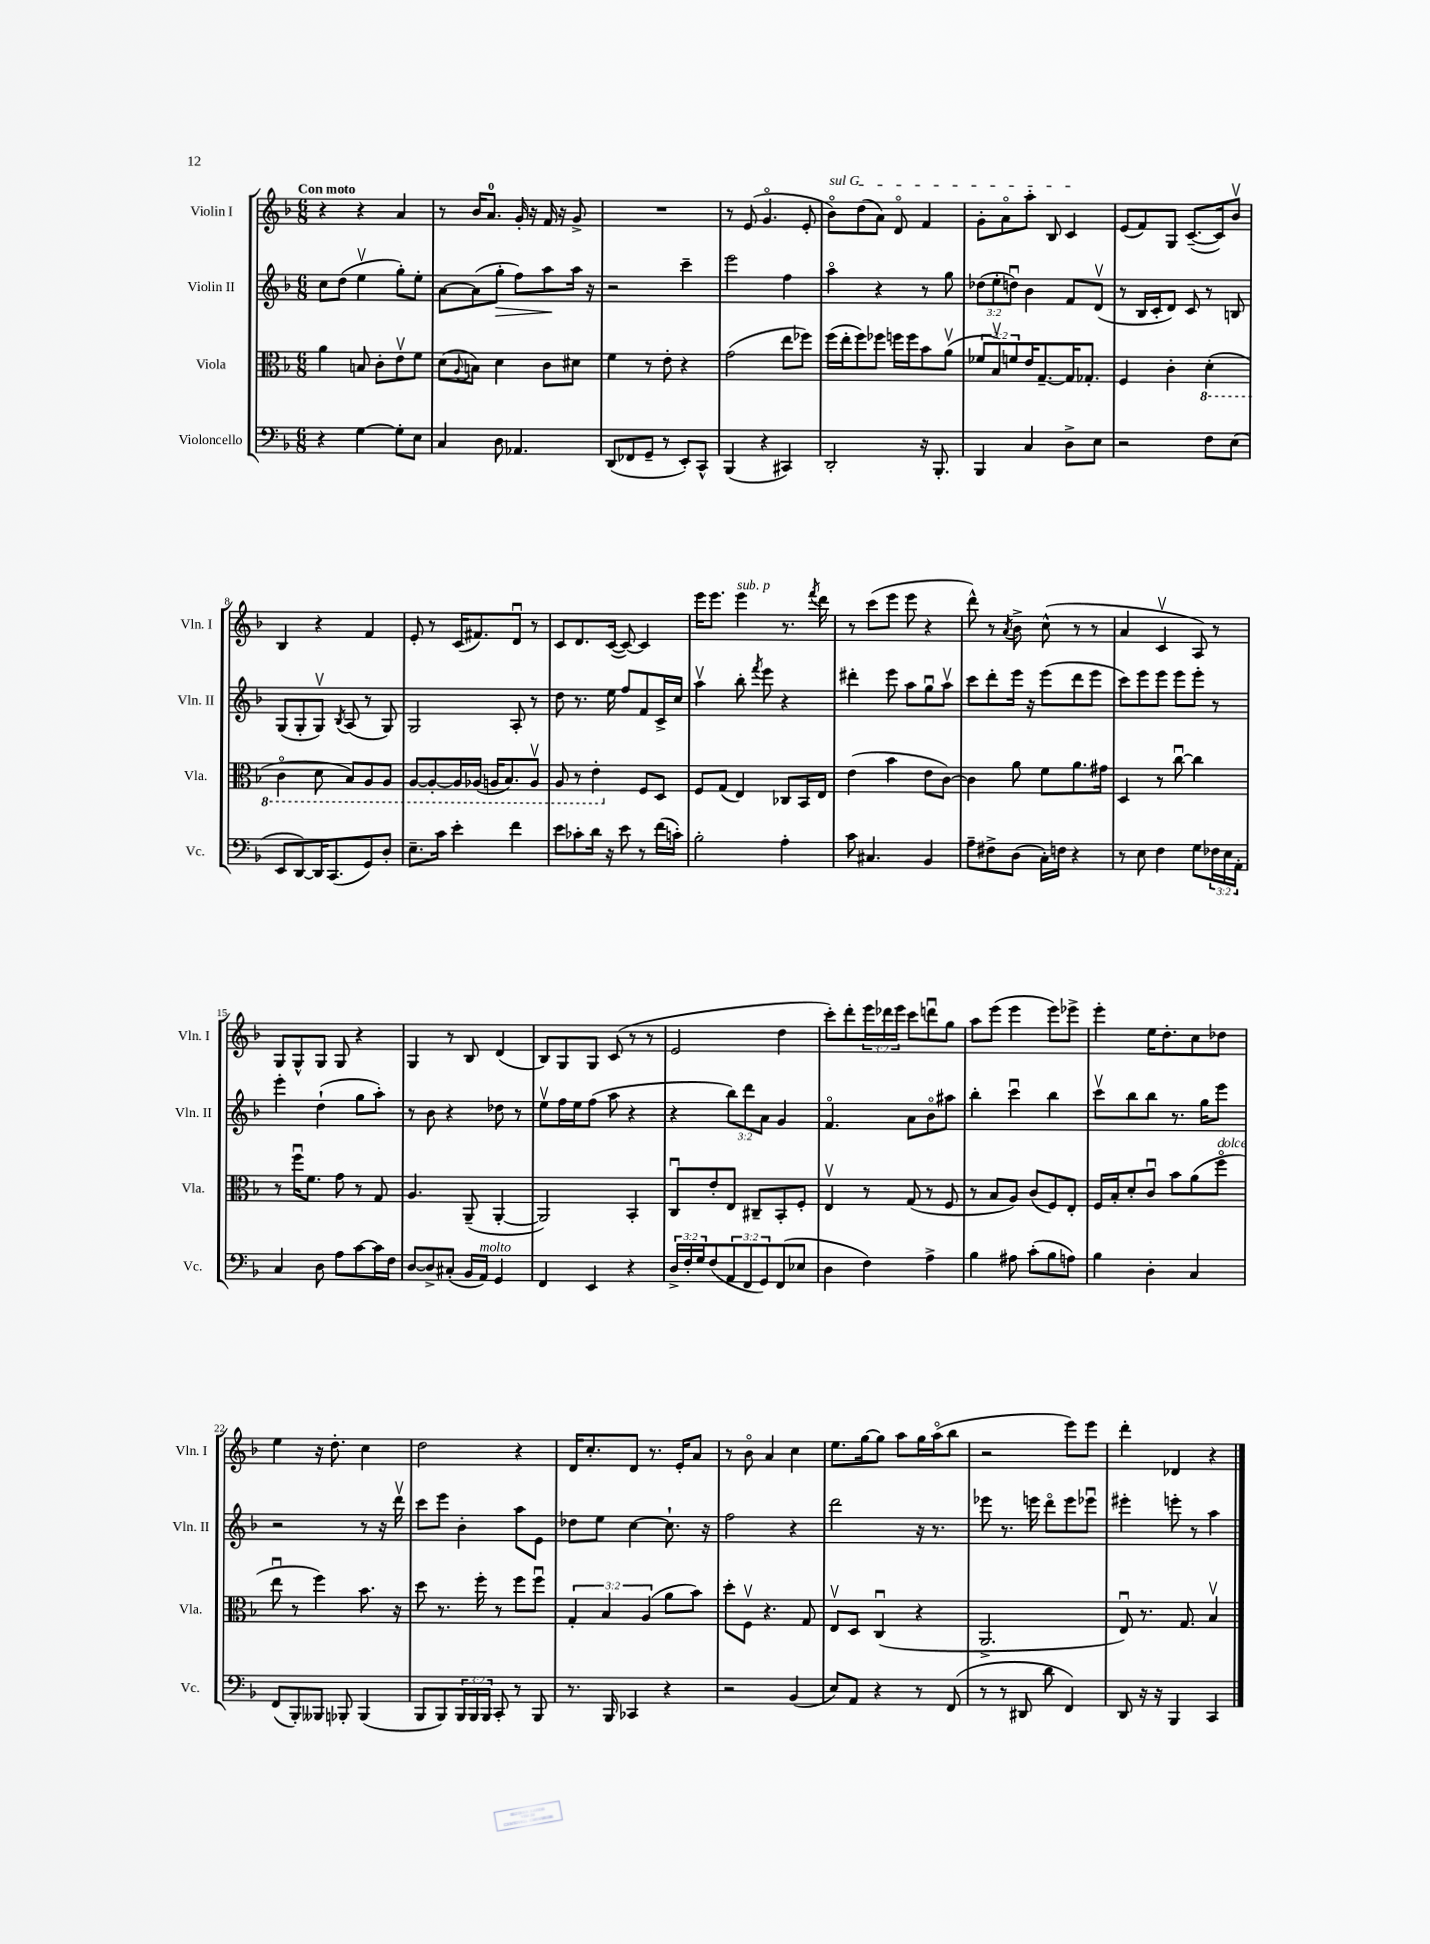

**kern	**kern	**kern	**kern
*staff4	*staff3	*staff2	*staff1
*clefF4	*clefC3	*clefG2	*clefG2
*k[b-]	*k[b-]	*k[b-]	*k[b-]
*M6/8	*M6/8	*M6/8	*M6/8
4r	4a\	8cc\L	4r
.	.	(8dd\J	.
[4G\	8B/	4eev\	4r
.	8c'\L	.	.
8G'\]L	8ev\	8gg'\L)	4a/
8E\J	8f\J	8ee'\J	.
=	=	=	=
4C/	(8d\L	[8a\L	8r
.	8qqA/	.	.
.	8B\J)	(8a\]	16b-/LK
.	.	.	8.a/J
8D\	4d\	8gg'\J	.
4.AA-/	.	8ff\L)	16g'/
.	.	.	16r
.	8c\L	8aa\	16f/
.	.	.	16r
.	8d#\J	16aa\Jk	8g^/
.	.	16r	.
=	=	=	=
(8DD/L	4f\	2r	2.r
8FF-/	.	.	.
8GG~/J	8r	.	.
8r	8e'\	.	.
8EE'/L)	4r	4ccc~\	.
8CC^^/J	.	.	.
=	=	=	=
(4BBB-/	(2g\	2eee\	8r
.	.	.	(8e/
4r	.	.	4.go/
4CC#/)	8ee\L	4ff\	.
.	8ff-\J)	.	8e'/
=	=	=	=
2DD'/	(16ff\LL	4aao\	8b-o\L)
.	16ee'\J	.	.
.	8ff\)	.	(8dd\
.	8ff-\J	4r	8a\J)
.	16ff\LL	.	8do/
.	16ff\J	.	.
16r	8b-\	8r	4f/
8.BBB-'/	.	.	.
.	(8av\J	8gg\	.
=	=	=	=
4BBB-/	12f-/L	(12dd-\L	8g'\L
.	12B-v/)	12ee'\	.
.	.	.	8ao\
.	12f/	12ddu\J)	.
4C/	16e/K	4b-\	8aa'\J
.	[8.G~/	.	.
.	.	.	8B-/
8D^\L	16G/]K	8f/L	4c/
.	8.G-'/J	.	.
8E\J	.	(8dv/J	.
=	=	=	=
2r	4F/	8r	(8e/L
.	.	16B-/LL	8f/)
.	.	16c'/J	.
.	4c'\	8d/J)	8G/J
.	.	8c/	([8.c~/L
8F\L	(4D'\	8r	.
.	.	.	16c/]k)
(8E\J	.	8B/	8b-v/J
=	=	=	=
8EE/L	4Co\	(8G/L	4B-/
[8DD/)	.	8G'/	.
16DD/]K	8D\	8Gv/J)	4r
(8.CC/	.	.	.
.	.	8qB-/	.
.	8BB-/L)	(8A/	.
8GG/)	8AA/	8r	4f/
8D'/J	8AA/J	8G/)	.
=	=	=	=
8.E~\L	[8AA/L	2G/	8e'/
.	8AA'/_	.	8r
16c\Jk	.	.	.
4e'\	16AA/]L	.	(16c/LK
.	(16AA-/JJ	.	8.f#/)
.	16AA/LK	.	.
.	8.BB-/)	.	.
4f\	.	8A'/	8du/J
.	8AAv/J	8r	8r
=	=	=	=
8e\L	8AA/	8dd\	8c/L
8c-'\	8r	8.r	8.d/
16d\Jk	4E'\	.	.
16r	.	16ee\	([16c/Jk
8e\	.	8ff/L	8c/_)
8r	8F/L	8f/	4c/]
(16f\LL	8D/J	16c^/L	.
16c'\JJ)	.	16cc/JJ	.
=	=	=	=
2B-'\	8F/L	4aav\	16eee\LK
.	.	.	8.eee\J
.	(8G/J	.	.
.	4E/)	8bb-'\	4eee\
.	.	8qfff/	.
.	.	8eee\	.
4A'\	8C-/L	4r	8.r
.	16BB-/L	.	.
.	.	.	8qfff/
.	16E/JJ	.	16ddd\
=	=	=	=
8c\	(4e\	4ddd#'\	8r
4.C#/	.	.	(8ccc\L
.	4b-\	8eee\	8eee\J
.	.	8aa\L	8eee\
4BB-/	8e\L	8ggu\	4r
.	[8c\J)	8aav\J	.
=	=	=	=
8A~\L	4c\]	8ccc\L	8ddd^^\)
8F#^\	.	8ddd'\	8r
.	.	.	8qa/
(8D\J	8a\	16eee\Jk	8b-^\
.	.	16r	.
16C'\LL)	8f\L	(8eee\L	(8cc^^\
16F\JJ	.	.	.
4r	8.a\	8ddd\	8r
.	.	8eee\J	8r
.	16g#\Jk	.	.
=	=	=	=
8r	4D/	8ccc\L)	4a/
8E\	.	8eee\	.
4F\	8r	8eee\J	4cv/
.	[8ccu\	8eee\L	.
8G\L	4cc\]	8eee'\J	8A/)
24F-\L	.	8r	8r
24E\	.	.	.
24AA'\JJ	.	.	.
=	=	=	=
4C/	8r	4eee'\	8G/L
.	16ffu\LK	.	8G^^/
.	8.f\J	.	.
8D\	.	(4dd`\	8G/J
8A\L	8g\	.	8G/
[8c\	8r	8gg\L	4r
16c\]L	8G/	8aa'\J)	.
16F\JJ	.	.	.
=	=	=	=
[8D/L	4.A/	8r	4G/
8D^/]	.	8b-\	.
(8C#'/J	.	4r	8r
16BB-/LL	(8AA~/	.	8B-/
16AA/JJ)	.	.	.
4GG/	[4AA'/	8dd-\	(4d/
.	.	8r	.
=	=	=	=
4FF/	2AA/])	8eev\L	8B-/L)
.	.	16ff\L	8G/
.	.	16ee\J	.
4EE/	.	(8ff\J	8G/J
.	.	8aa\	(8c/
4r	4BB-'/	4r	8r
.	.	.	8r
=	=	=	=
24D^/LL	8Cu/L	4r	2e/
24F'/	.	.	.
24G/J	.	.	.
(8F/	8e'/	.	.
12AA/	8E/J	12bb-\L)	.
12FF/	.	12ddd\	.
.	8C#~/L	.	.
12GG/)	.	12a\J	.
(8FF/	8BB-'/	4g/	4dd\
8E-/J	8F'/J	.	.
=	=	=	=
4D\	4Ev/	4.fo/	8ccc'\L)
.	.	.	8ddd'\
4F\)	8r	.	24eee\L
.	.	.	24ddd-\
.	.	.	24eee\JJ
.	(8G/	8a\L	8ccc\L
4A^\	8r	8b-o\	8dddu\
.	8F/	8aa#\J	8gg\J
=	=	=	=
4B-\	8r	4bb-'\	8aa\L
.	8B-/L	.	(8eee\J
8A#\	8A/J)	4cccu\	4eee\
(8c'\L	(8c/L	.	.
8B-\	8F/)	4bb-\	8eee\L)
8A\J)	8E'/J	.	8eee-^\J
=	=	=	=
4B-\	16F/LL	8cccv\L	4eee'\
.	16B-'/J	.	.
.	8d'/	8bb-\	.
4D'\	8cu/J	8bb-\J	16ee\LK
.	.	.	8.dd'\
.	8b-\L	8.r	.
4C/	(8a\	.	8cc\
.	.	16gg\LK	.
.	8ffo\J	8eee\J	8dd-\J
=	=	=	=
(8FF/L	8eeu\	2r	4ee\
8BBB-'/)	8r	.	.
8BBB--/J	4ff\)	.	16r
.	.	.	8.dd'\
8BBB-'/	.	.	.
(4BBB-/	8.b-\	8r	4cc\
.	.	16r	.
.	16r	16dddv\	.
=	=	=	=
8BBB-/L	8dd\	8ccc\L	2dd\
8BBB-/)	8.r	8eee\J	.
24BBB-/L	.	4b-'\	.
24BBB-/	.	.	.
.	16ff'\	.	.
24BBB-/JJ	.	.	.
8CC'/	8r	.	.
8r	8ff\L	8aa\L	4r
8BBB-/	8ffu\J	8e\J	.
=	=	=	=
8.r	6G'/	8dd-\L	16d/LK
.	.	.	8.cc'/
.	.	8ee\J	.
.	6B-/	.	.
16BBB-/	.	.	.
4CC-/	.	[4cc\	8d/J
.	(6A/	.	.
.	.	.	8.r
4r	8a\L	8.cc`\]	.
.	.	.	16e'/LK
.	8b-\J)	.	8a/J
.	.	16r	.
=	=	=	=
2r	8dd'\L	2ff\	8r
.	8Fv\J	.	8b-o\
.	4.r	.	4a/
(4BB-/	.	4r	4cc\
.	8G/	.	.
=	=	=	=
8E/L)	8Ev/L	2ddd\	8.ee\L
8AA/J	8D/J	.	.
.	.	.	[16gg\k
4r	(4Cu/	.	8gg\]J
.	.	.	8aa\L
8r	4r	16r	16gg\L
.	.	8.r	(16aao\J
(8FF/	.	.	8bb-\J
=	=	=	=
8r	2.AA^/	8eee-\	2r
8r	.	8.r	.
8DD#/	.	.	.
.	.	16eee\	.
8d\	.	8dddo\L	.
4FF/)	.	8eee\	8eee\L)
.	.	8eee-u\J	8eee\J
=	=	=	=
8DD/	8Eu/)	4eee#'\	4ddd'\
16r	8.r	.	.
16r	.	.	.
4BBB-/	.	8eee'\	4d-/
.	8.G/	.	.
.	.	8r	.
4CC/	4B-v/	4aa\	4r
==	==	==	==
*-	*-	*-	*-
